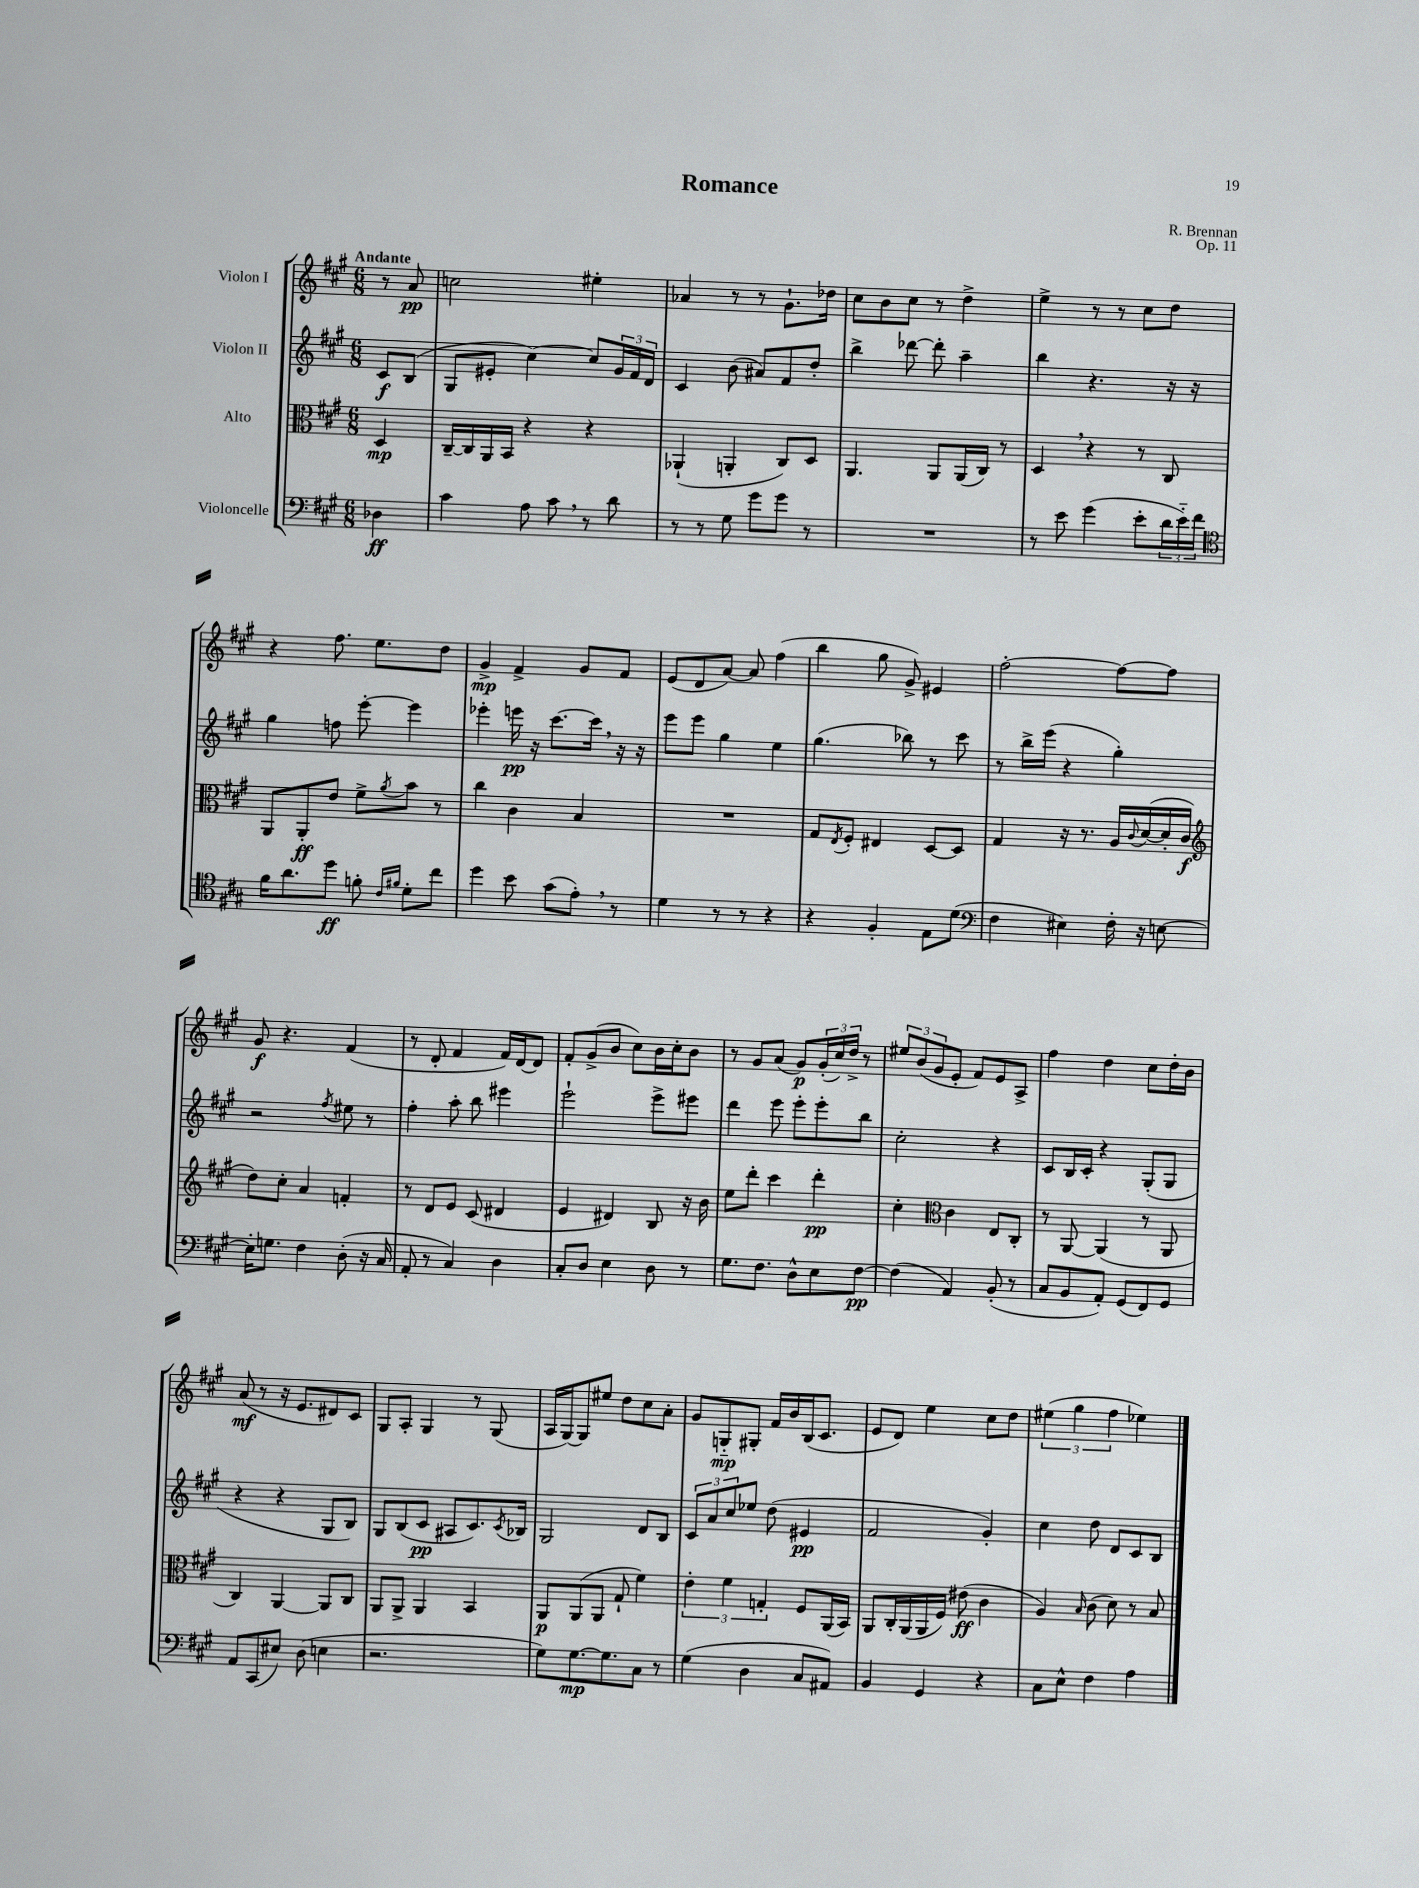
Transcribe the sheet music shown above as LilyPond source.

\header { title = "Romance" composer = "R. Brennan" opus = "Op. 11" }
<<
\new StaffGroup <<
\new Staff = "s0" \with { instrumentName = "Violon I" } {
    \clef treble \key a \major \numericTimeSignature \time 6/8 \partial 4 \tempo "Andante"
    r8 a'8\pp |
    c''2 eis''4-. |
    aes'4 r8 r8 gis'8.-! des''16 |
    cis''8 b'8 cis''8 r8 d''4-> |
    e''4-> r8 r8 cis''8 d''8 |
    r4 fis''8. e''8. d''8 |
    gis'4->\mp fis'4-> gis'8 fis'8 |
    e'8( d'8 a'8~) a'8 fis''4( |
    b''4 gis''8 gis'8->) eis'4 |
    fis''2~-. fis''8~ fis''8 |
    gis'8\f r4. fis'4( |
    r8 d'8-. fis'4 fis'16) d'16~ d'8 |
    fis'8-. gis'8->( b'8 cis''8) b'16 cis''16-. b'8 |
    r8 gis'8 a'8( gis'8\p) \tuplet 3/2 { gis'16-.( cis''16) d''16-> } r8 |
    \tuplet 3/2 { eis''8 b'8( gis'8 } e'8-. fis'8) e'8 a8-> |
    fis''4 d''4 cis''8 d''16-. b'16 |
    a'8\mf( r8 r16 e'8. dis'8) cis'8 |
    gis8 a8-. gis4 r8 gis8( |
    a16 gis16~) gis8 eis''8 d''8 cis''8 a'8-. |
    gis'8 g8-_\mp gis8-. fis'16 b'16 b16( cis'8. |
    e'8 d'8) e''4 cis''8 d''8 |
    \tuplet 3/2 { eis''4( gis''4 fis''4 } ees''4) \bar "|." |
}
\new Staff = "s1" \with { instrumentName = "Violon II" } {
    \clef treble \key a \major \numericTimeSignature \time 6/8 \partial 4
    cis'8\f b8( |
    gis8 eis'8-. cis''4~) cis''8 \tuplet 3/2 { gis'16 fis'16 d'16 } |
    cis'4 b'8( ais'8) fis'8 d''8-. |
    b''4-> des'''8~ des'''8-. a''4-- |
    b''4 r4. r16 r16 |
    gis''4 f''8 e'''8~-. e'''4 |
    ees'''4-. e'''16\pp r16 cis'''8.~ cis'''16 \breathe r16 r16 |
    e'''8 e'''8 gis''4 e''4 |
    gis''4.( bes''8) r8 cis'''8 |
    r8 b''16-> e'''16( r4 gis''4-.) |
    r2 \acciaccatura { fis''8 } eis''8 r8 |
    fis''4-. a''8-. b''8 eis'''4 |
    e'''2-! e'''8-> eis'''8 |
    d'''4 e'''8 e'''8-. e'''8-. b''8 |
    cis''2-. r4 |
    cis'8 b16 cis'16-. r4 gis8-.( gis8 |
    r4 r4 gis8 b8) |
    gis8 b8( cis'8\pp ais8 cis'8.) \acciaccatura { cis'8 } bes16 |
    gis2 d'8 b8 |
    \tuplet 3/2 { cis'8 a'8 cis''8 } ees''8 d''8( eis'4\pp |
    fis'2 gis'4-.) |
    cis''4 d''8 d'8 cis'8 b8 \bar "|." |
}
\new Staff = "s2" \with { instrumentName = "Alto" } {
    \clef alto \key a \major \numericTimeSignature \time 6/8 \partial 4
    d4\mp |
    cis16~-- cis16 a,16 b,16 r4 r4 |
    aes,4-!( a,4-. cis8) d8 |
    a,4. a,8 a,16( cis16) r8 |
    d4 \breathe r4 r8 cis8 |
    a,8 a,8-.\ff e'8 fis'8-> \acciaccatura { a'8 } b'8 r8 |
    cis''4 cis'4 b4 |
    R2. |
    gis8 \acciaccatura { e8 } fis8-. eis4 d8~ d8 |
    gis4 r16 r8. a16 \appoggiatura { cis'8 } d'16~( d'16-. cis'16\f |
    \clef treble d''8) cis''8-. a'4 f'4-. |
    r8 d'8 e'8 cis'8( dis'4 |
    e'4 dis'4) b8 r16 b'16 |
    e''8 d'''8-. cis'''4 d'''4-.\pp |
    cis''4-. \clef alto cis'4 e8 cis8-. |
    r8 a,8~ a,4( r8 a,8 |
    cis4) a,4~ a,8 cis8 |
    a,8 a,8-> a,4 b,4 |
    a,8\p a,8( a,8 gis8-! fis'4) |
    \tuplet 3/2 { e'4-. fis'4 g4-. } fis8 a,16( b,16) |
    a,8 cis16-. a,16( a,16 fis16) eis'8\ff( cis'4 |
    a4) \grace { b16 } cis'8( d'8) r8 b8 \bar "|." |
}
\new Staff = "s3" \with { instrumentName = "Violoncelle" } {
    \clef bass \key a \major \numericTimeSignature \time 6/8 \partial 4
    des4\ff |
    cis'4 a8 cis'8 \breathe r8 d'8 |
    r8 r8 gis8 gis'8 gis'8 r8 |
    R2. |
    r8 e'8 gis'4( e'8-. \tuplet 3/2 { d'16 e'16-_) fis'16 } |
    \clef tenor fis'16 a'8. d''8\ff f'8-. \grace { cis'16 fis'16 } d'8-. cis''8 |
    d''4 b'8 gis'8( e'8-.) \breathe r8 |
    d'4 r8 r8 r4 |
    r4 fis4-. e8 d'8( |
    \clef bass fis4 eis4) fis16-. r16 e8~ |
    e16-. g8. fis4 d8-.( r16 cis16 |
    a,8-. r8 cis4) d4 |
    cis8-. d8 e4 d8 r8 |
    gis8. fis8. d8-^ e8 fis8~\pp |
    fis4( a,4) b,8-.( r8 |
    cis8 b,8 a,8-.) gis,8( fis,8) gis,8 |
    a,8 cis,8( eis8) d8( e4 |
    r2. |
    gis8) gis8.~\mp gis8. cis8 r8 |
    gis4( d4 cis8 ais,8) |
    b,4 gis,4 r4 |
    cis8 e8-^ fis4 a4 \bar "|." |
}
>>
>>
\layout { \context { \Score \remove "Bar_number_engraver" } }
